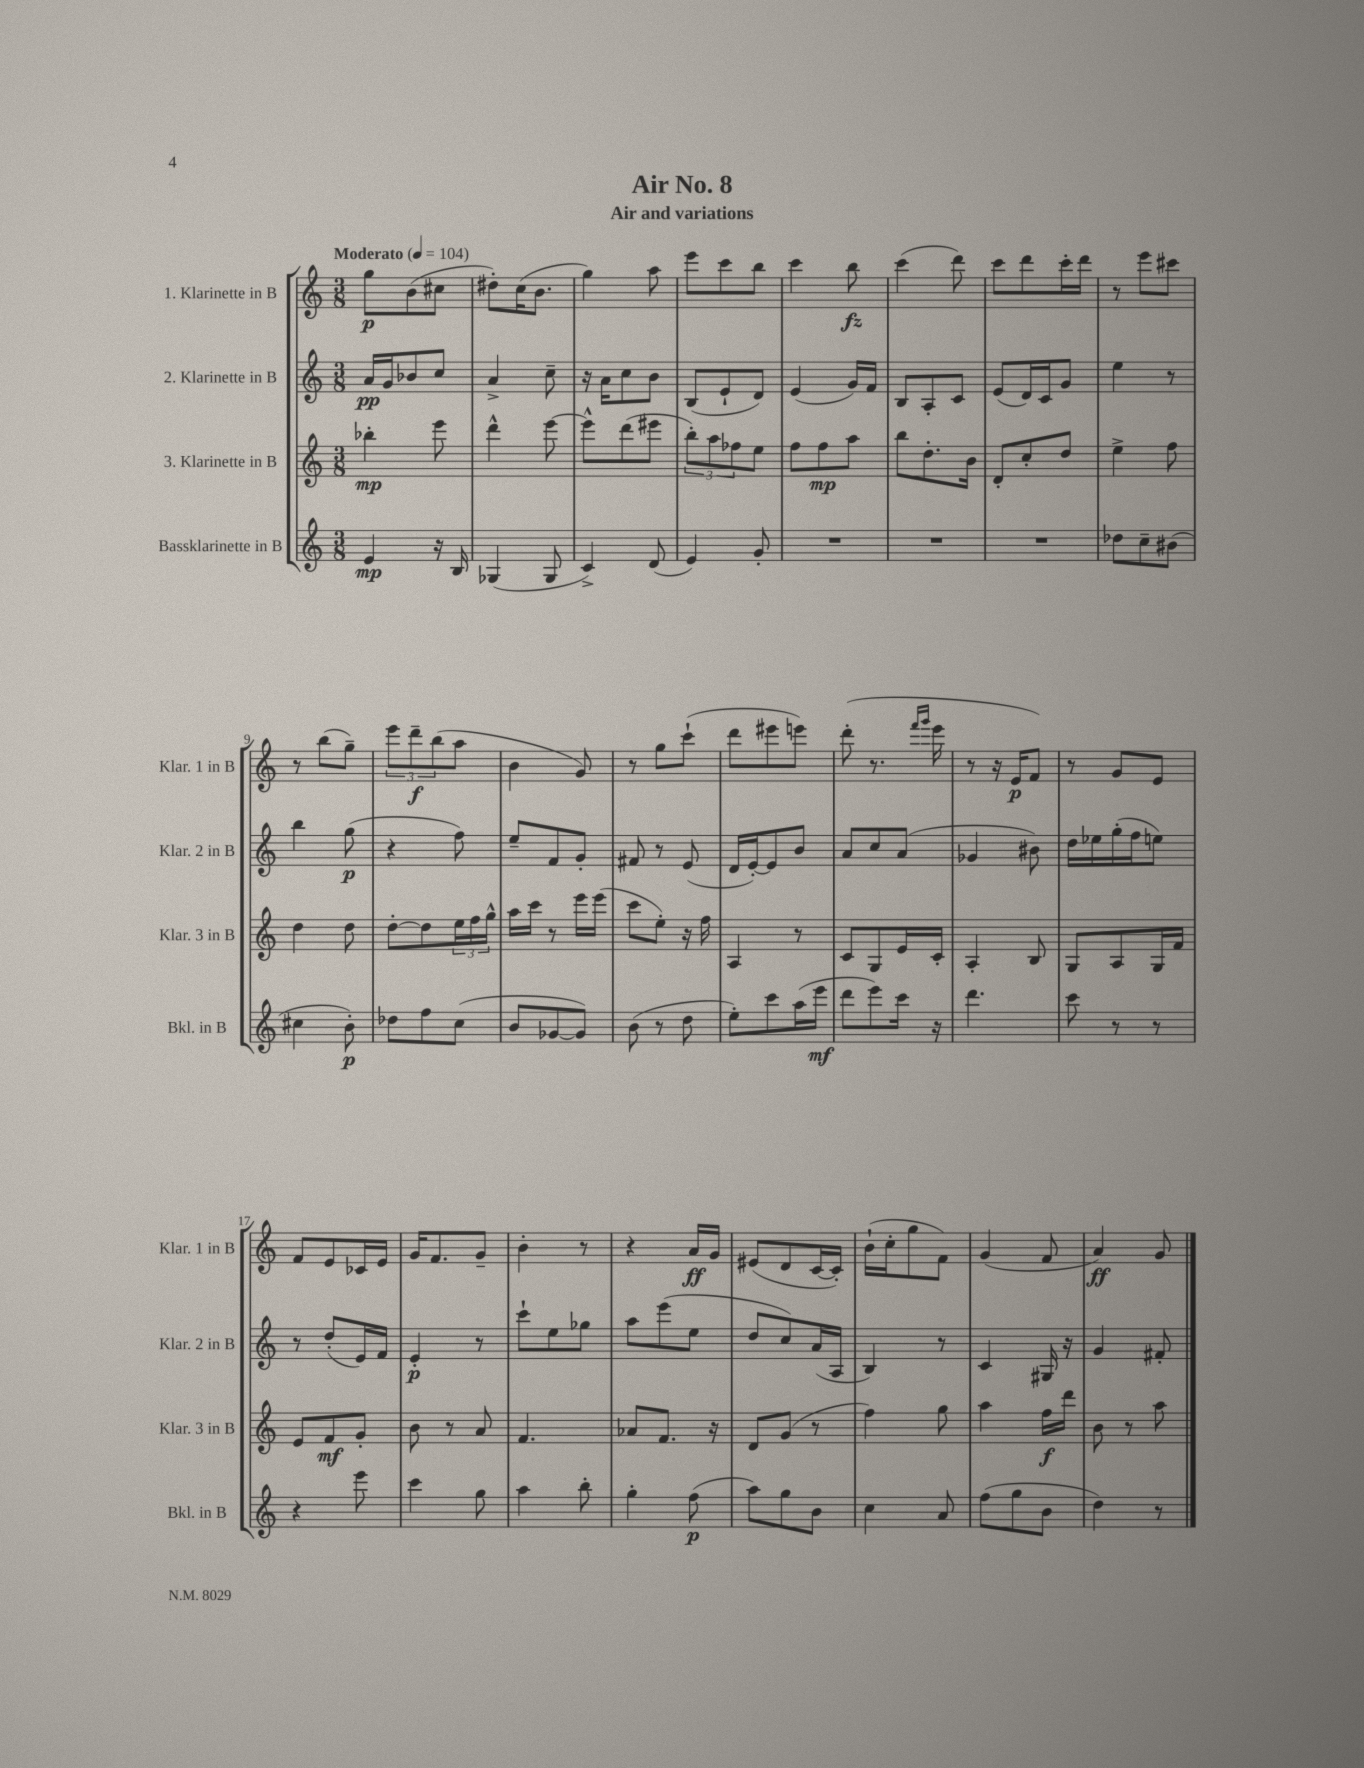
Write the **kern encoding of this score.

**kern	**kern	**kern	**kern
*staff4	*staff3	*staff2	*staff1
*clefG2	*clefG2	*clefG2	*clefG2
*k[]	*k[]	*k[]	*k[]
*M3/8	*M3/8	*M3/8	*M3/8
*MM104	*MM104	*MM104	*MM104
4e	4bb-'	16a	8gg
.	.	16g	.
.	.	8b-	(8b
16r	8eee	8cc	8cc#
16B	.	.	.
=	=	=	=
(4G-	4ddd^^	4a^	8dd#')
.	.	.	(16cc
.	.	.	8.b
8G-	[8eee	8cc~	.
=	=	=	=
4c^)	8eee^^]	16r	4gg)
.	.	16a	.
.	(8ddd	8cc	.
(8d	8eee#	8b	8aa
=	=	=	=
4e)	12bb')	(8B	8eee
.	12aa	.	.
.	.	8e`	8ccc
.	12ff-	.	.
8g'	8ee	8d)	8bb
=	=	=	=
4.r	8ff	(4e	4ccc
.	8ff	.	.
.	8aa	16g)	8bb
.	.	16f	.
=	=	=	=
4.r	8bb	8B	(4ccc
.	8.dd'	8A'	.
.	.	8c	8ddd)
.	16b	.	.
=	=	=	=
4.r	8d'	(8e	8ccc
.	8cc'	16d)	8ddd
.	.	16c	.
.	8dd	8g	16ccc'
.	.	.	16ddd
=	=	=	=
8dd-	4ee^	4ee	8r
8cc~	.	.	8eee
(8b#	8ff	8r	8ccc#
=	=	=	=
4cc#	4dd	4bb	8r
.	.	.	(8bb
8b')	8dd	(8gg	8gg~)
=	=	=	=
8dd-	[8dd'	4r	12eee
.	.	.	12ddd~
8ff	8dd]	.	.
.	.	.	(12bb
(8cc	24ee	8ff)	8aa
.	24ff	.	.
.	24gg^^	.	.
=	=	=	=
8b	16aa	8ee~	4b
.	16ccc	.	.
[8g-	8r	8f	.
8g-])	16eee	8g'	8g)
.	(16eee	.	.
=	=	=	=
(8b	8ccc	8f#	8r
8r	8ee')	8r	8gg
8dd	16r	(8e	(8ccc`
.	16ff	.	.
=	=	=	=
8ee')	4A	16d	8ddd
.	.	[16e')	.
8ccc	.	8e]	8eee#
(16aa	8r	8b	8eee)
16eee	.	.	.
=	=	=	=
8ddd	8c	8a	(8ddd'
8eee)	8G	8cc	8.r
16ccc	16e	(8a	.
.	.	.	16qqfff
.	.	.	16qqggg
16r	16c'	.	16eee
=	=	=	=
4.ddd	4A'	4g-	8r
.	.	.	16r
.	.	.	16e
.	8B	8b#)	8f)
=	=	=	=
8ccc	8G	16dd	8r
.	.	16ee-	.
8r	8A	(16gg'	8g
.	.	16ff	.
8r	16G	8ee)	8e
.	16f	.	.
=	=	=	=
4r	8e	8r	8f
.	8f	(8dd'	8e
8eee	8g'	16e)	16c-
.	.	16f	16e
=	=	=	=
4ccc	8b	4e'	16g
.	.	.	8.f
.	8r	.	.
8gg	8a	8r	8g~
=	=	=	=
4aa	4.f	8ccc`	4b'
.	.	8ee	.
8bb'	.	8gg-	8r
=	=	=	=
4gg'	8a-	8aa	4r
.	8.f	(8eee	.
(8ff	.	8ee	16a
.	16r	.	16g
=	=	=	=
8aa)	8d	8dd	(8e#
8gg	(8g	8cc)	8d
8b	8r	(16a	[16c
.	.	16A	16c'])
=	=	=	=
4cc	4ff)	4B)	(16b`
.	.	.	16cc'
.	.	.	8gg
8a	8gg	8r	8f)
=	=	=	=
(8ff	4aa	4c	(4g
8gg	.	.	.
8b	16ff	16G#	8f
.	16ddd	16r	.
=	=	=	=
4dd)	8b	4g	4a)
.	8r	.	.
8r	8aa	8f#'	8g
==	==	==	==
*-	*-	*-	*-
